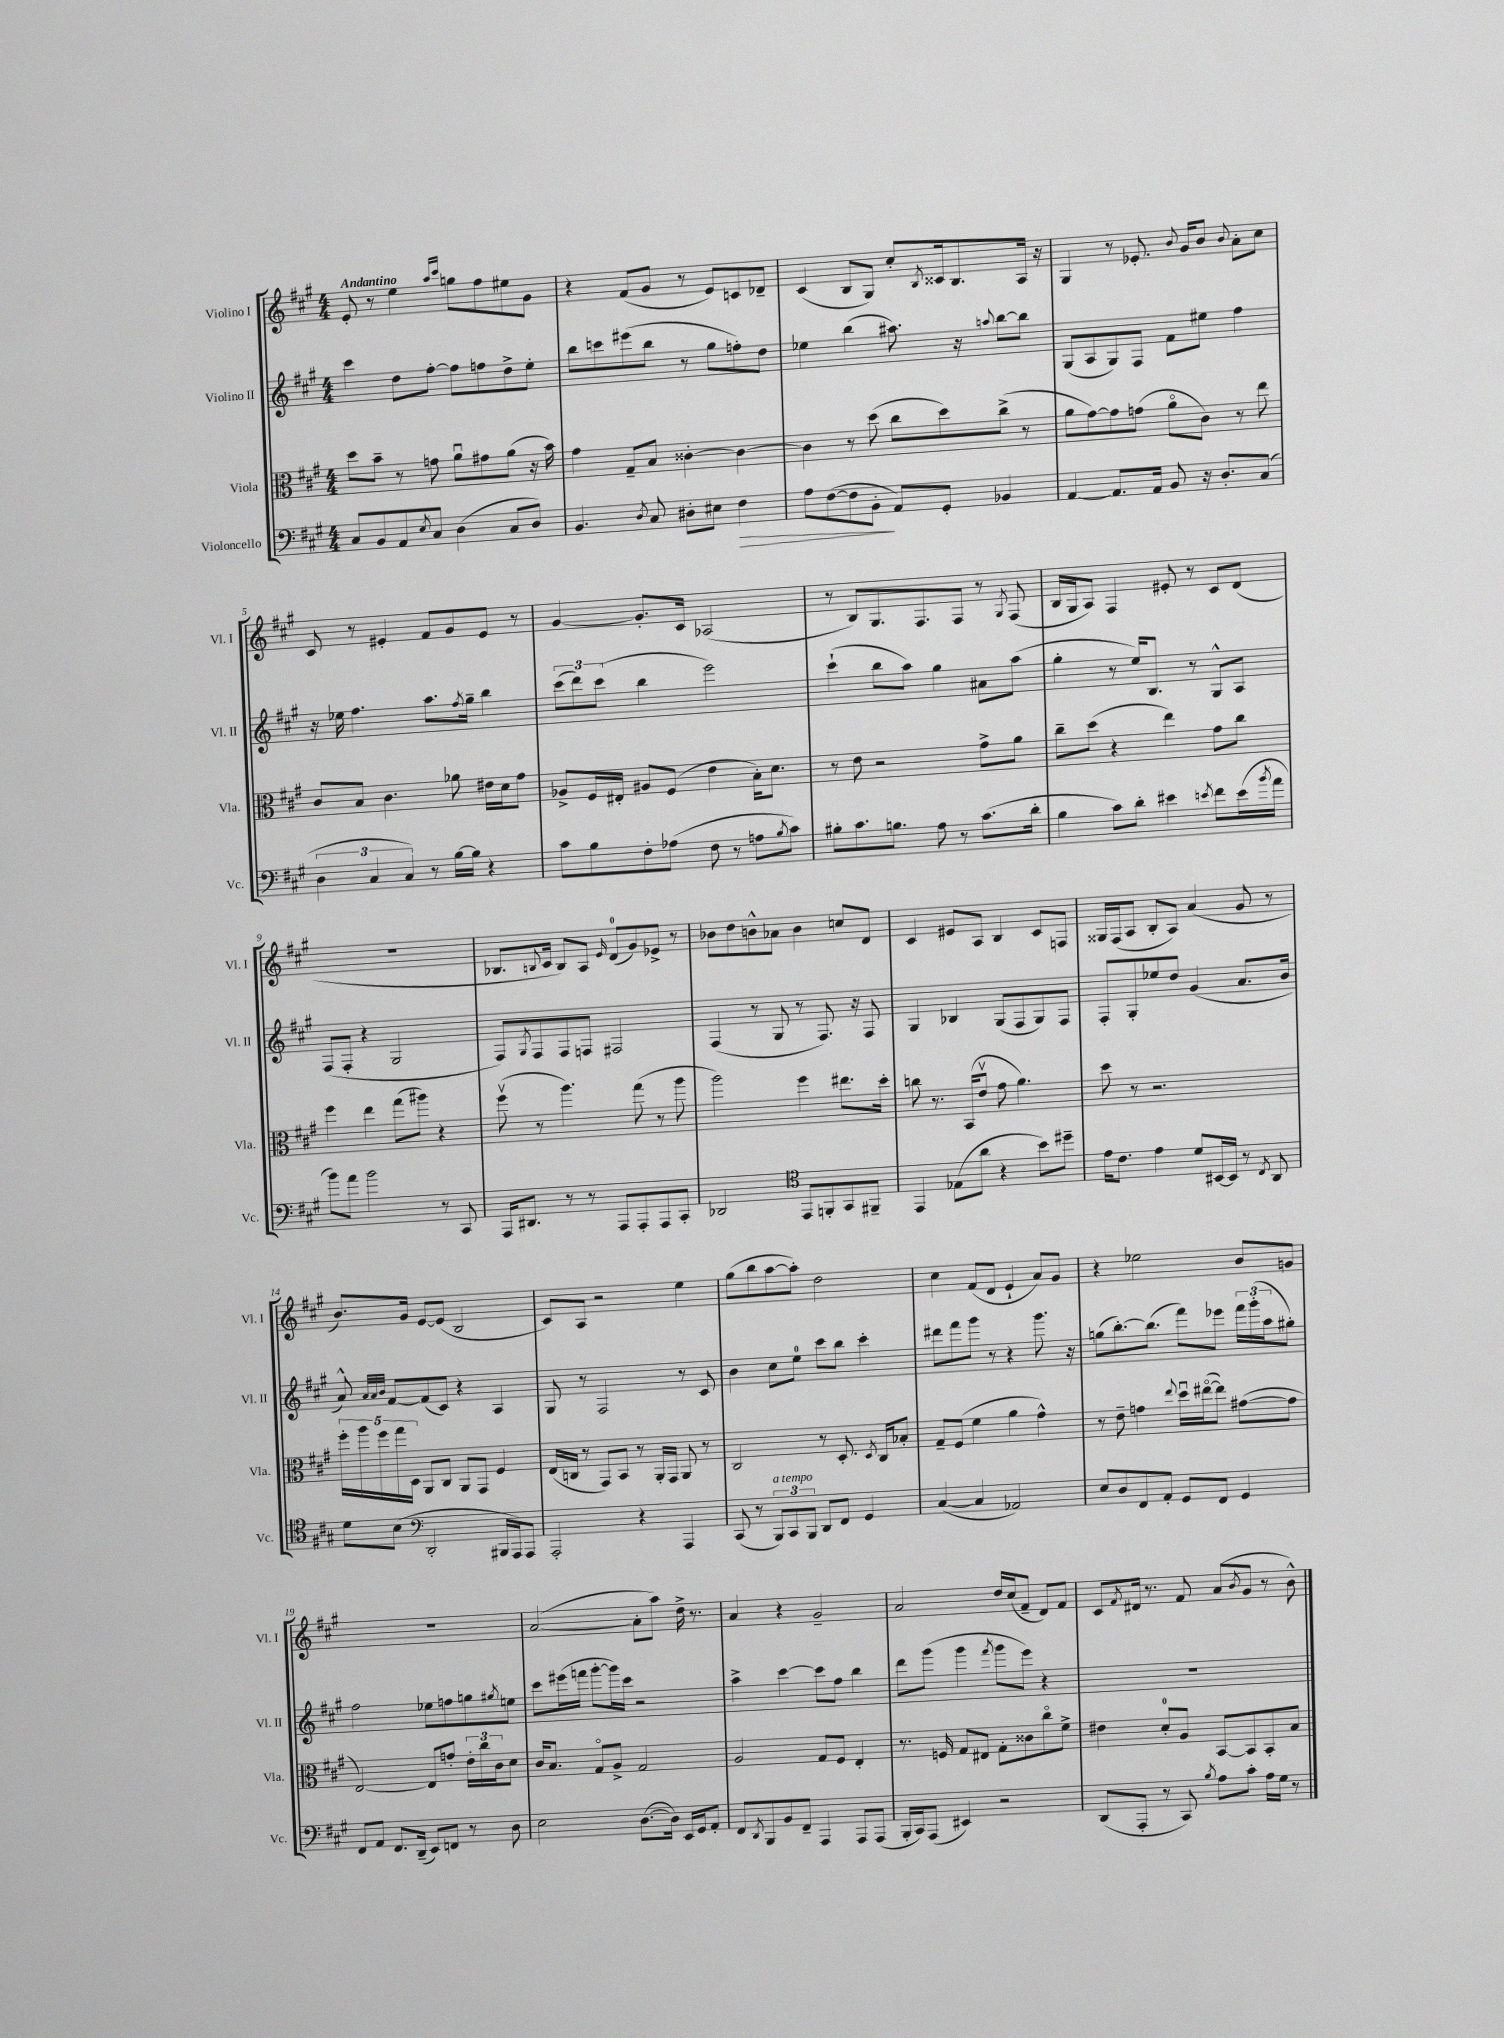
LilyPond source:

<<
\new StaffGroup <<
\new Staff = "s0" \with { instrumentName = "Violino I" shortInstrumentName = "Vl. I" } {
    \clef treble \key a \major \numericTimeSignature \time 4/4 \tempo "Andantino"
    e'8-. r8 e''4 \grace { a''16 cis'''16 } g''8 fis''8 eis''8 gis'8 |
    r4 fis'8( gis'8 r8 e'8) c'8 des'8-- |
    cis'4( b8 gis8) cis''8-. \acciaccatura { b8 } cisis'16 b8. a16 r16 |
    gis4 r8 ees'8.-. \appoggiatura { b'8 } gis'16 b'8 \appoggiatura { b'8 } a'8-. cis''8 |
    cis'8 r8 eis'4-. fis'8 gis'8 eis'8 r8 |
    gis'4~ gis'8.-. cis'16 aes2( |
    r8 b8) gis8. fis8. fis8 r8 \acciaccatura { gis8 } fis8( |
    b16 gis16 a8) fis4 eis'8-. r8 cis'8 d'8( |
    R1 |
    bes8. \appoggiatura { b8 } cis'16 b8) a8 \grace { e'16 } d'8-0( gis'8) ees'8-> r8 |
    bes'8 d''8 b'8-^ aes'8 b'4 c''8 d'8 |
    cis'4 eis'8 a8 b4 cis'8 f8 |
    gisis16 fis16( a8 b8-. a8) a'4( gis'8 r8 |
    b'8.) gis'16 e'8~ e'8( b2 |
    cis'8) a8 r2 e''4 |
    gis''8( b''8 a''8~ a''8-.) d''2 |
    cis''4 fis'8( d'8 e'4-! a'8) gis'8 |
    r4 ees''2 b'8 g'8 |
    R1 |
    a'2~( a'8-. a''8) d''16-> r8. |
    a'4 r4 gis'2-- |
    a'2 d''16 cis''16( fis'8-- d'8) fis'8 |
    cis'8 \acciaccatura { fis'8 } dis'16 r8. fis'8 a'8( \acciaccatura { b'8 } gis'8 r8 b'8-^) \bar "|." |
}
\new Staff = "s1" \with { instrumentName = "Violino II" shortInstrumentName = "Vl. II" } {
    \clef treble \key a \major \numericTimeSignature \time 4/4
    cis'''4 d''8 fis''8~-. fis''8 f''8 d''8-> e''8-. |
    b''8 c'''8 eis'''8( b''8 r8 gis''8 f''8-.) d''8 |
    ees''4 b''4( ais''8.) r16 \appoggiatura { a''8 } b''8~ b''8 |
    gis8( a8 gis8) fis8 fis'8 eis''8 fis''4 |
    r16 ees''16 fis''4. a''8. \acciaccatura { fis''8 } gis''16-- b''4 |
    \tuplet 3/2 { cis'''8( d'''8) cis'''8( } b''4 e'''2) |
    cis'''4-!( b''8 a''8) gis''4 ais'8 a''8( |
    gis''4-. r8 e''16) b8. r8 gis8-^ a8 |
    fis8( fis8-. r4 gis2 |
    fis8) \acciaccatura { gis8 } fis8 fis8 f8 fis2 |
    fis4( r8 gis8 r8 fis8.) r16 fis8 |
    gis4 bes4 gis8( fis8 gis8) fis8 |
    fis8-. gis8-. ees''8 d''8 gis'4( a'8. b'16 |
    a'8-^) \grace { a'32 a'32 b'32 } fis'8~ fis'8( cis'8) r4 a4 |
    gis8 r8 fis2 r8 cis'8 |
    b'4 cis''8 e''8-0 cis'''8 b''8 cis'''4-. |
    dis'''8 fis'''8 gis'''8 r8 r4 gis'''8. r16 |
    g''8( b''8.~-.) b''8.( fis'''8) ees'''8 \tuplet 3/2 { fis'''16 gis'''16-.( a''16 } gis''8-.) |
    fis''2 ees''8 f''8 g''8 \acciaccatura { gis''8 } e''8 |
    cis'''8 eis'''16( f'''16 gis'''8~-. gis'''16) cis'''16 r2 |
    a''4-> cis'''4~ cis'''8 fis''8 b''4 |
    d'''8 gis'''8( gis'''4 \acciaccatura { fis'''8 } gis'''8 e'''8) r4 |
    R1 \bar "|." |
}
\new Staff = "s2" \with { instrumentName = "Viola" shortInstrumentName = "Vla." } {
    \clef alto \key a \major \numericTimeSignature \time 4/4
    d''8 b'8-- r8 g'8 a'8\downbow gis'8 a'8( r16 b'16) |
    gis'4 gis8-- b8 cisis'4~-. cisis'4~ |
    cisis'4 r8 d''8( cis''8 d''8) cis''8->( r8 |
    a'8 gis'8~) gis'8 g'8( a'8\flageolet cis'8) r8 e''8 |
    cis'8 b8 cis'4. aes'8 eis'16 d'16 gis'8 |
    aes8-> fis16 eis16-. ais8 fis8( e'4 b16-.) d'8. |
    r8 e'8 r2 gis'8-> a'8 |
    cis''8-- d''8( r4 e''4) gis'8 cis''8 |
    fis''4 e''4 gis''8( ais''8) r4 |
    fis''8\upbow( r8 a''4.) gis''8( r8 a''8 |
    a''2) fis''4 eis''8. d''16-. |
    c''8 r8. b,16( e'8\upbow gis'8 a'4.) |
    d''8 r8 r2. |
    \tuplet 5/4 { fis''16-. a''16 fis''16 gis''16 d16 } a,8 cis8 a,8 gis,8 fis4 |
    e16( c16 r8 gis,8) b,8 r8 a,16-. gis,16 a,8 r8 |
    cis2 r8 d8.-. \acciaccatura { d8 } cis16 bes8-. |
    gis8-- fis8( fis'4 a'4 gis'4-^) |
    r8 e'8-- g'4 \appoggiatura { e''8 } d''16\downbow eis''16~\flageolet( eis''8) gis'8~( gis'8 |
    e2~) e8 g'8-. \tuplet 3/2 { e'16-. cis''16 cis'16 } d'8 |
    cis'16 b8. gis8\flageolet a8-> gis2 |
    a2 gis8 fis8 e4-. |
    r8. f16 gis8 eis8 gis8-. cisis'8 cis''8\flageolet fis'8-> |
    eis'4 d'8-0-. a8 b,8~ b,8 b,8-. b8 \bar "|." |
}
\new Staff = "s3" \with { instrumentName = "Violoncello" shortInstrumentName = "Vc." } {
    \clef bass \key a \major \numericTimeSignature \time 4/4
    cis8 b,8 a,8 \acciaccatura { e8 } cis8 d4( cis8 d8) |
    b,4. \acciaccatura { d8 } cis8 dis8-. eis8 fis4\> |
    a8 fis8~( fis8 b,8-.\! a,8) gis,8-. bes,4 |
    a,4~ a,8. a,16 b,8 r16 d8.-. cis8( |
    \tuplet 3/2 { d4 cis4 cis4) } r8 b16~ b16 r4 |
    cis'8 b8 fis8-. aes8( fis8 r8 a8 \acciaccatura { b8 } cis'8) |
    bis8-. cis'8. b8. a8 r8 cis'8.( d'16-. |
    b4 cis'8) d'8-. eis'4 \acciaccatura { e'8 } fis'8 e'16( \acciaccatura { b'8 } a'16 |
    b'8) a'8 b'2 r8 cis,8 |
    a,,16 dis,8. r8 r8 a,,8 a,,8-. a,,8 cis,8-. |
    des,2 \clef tenor e,8 f,8-. gis,8 fis,8-- |
    e,4 ees8( a'8 r4 b'8) dis''8-- |
    e'16 cis'8. e'4 d'8 bis,16~ bis,16 r8 \acciaccatura { cis8 } a,8 |
    d'8 b8( \clef bass d,2-. bis,,16 a,,16) a,,8 |
    a,,2-. r4 a,,4 |
    cis,8( r8 \tuplet 3/2 { b,,8^\markup { \italic "a tempo" }) cis,8 b,,8 } d,8 fis,8 gis,4 |
    cis4~( cis4 aes,2) |
    e8 d8 fis,8 a,8-. gis,8 fis,8 gis,4 |
    fis,8 a,8 fis,8. d,16--( e,8) f,8 r8 d8 |
    e2 d8.~( d16) e,16 gis,16 a,8-. |
    fis,8 \acciaccatura { d,8 } b,,8 b,8 fis,8-- a,,4 a,,8 a,,8( |
    b,,16-. cis,16) a,,8( eis,4) r2 |
    d,8( a,,8-. r8 cis,8) \acciaccatura { b8 } a8 cis'8-. a16 gis16 r8 \bar "|." |
}
>>
>>
